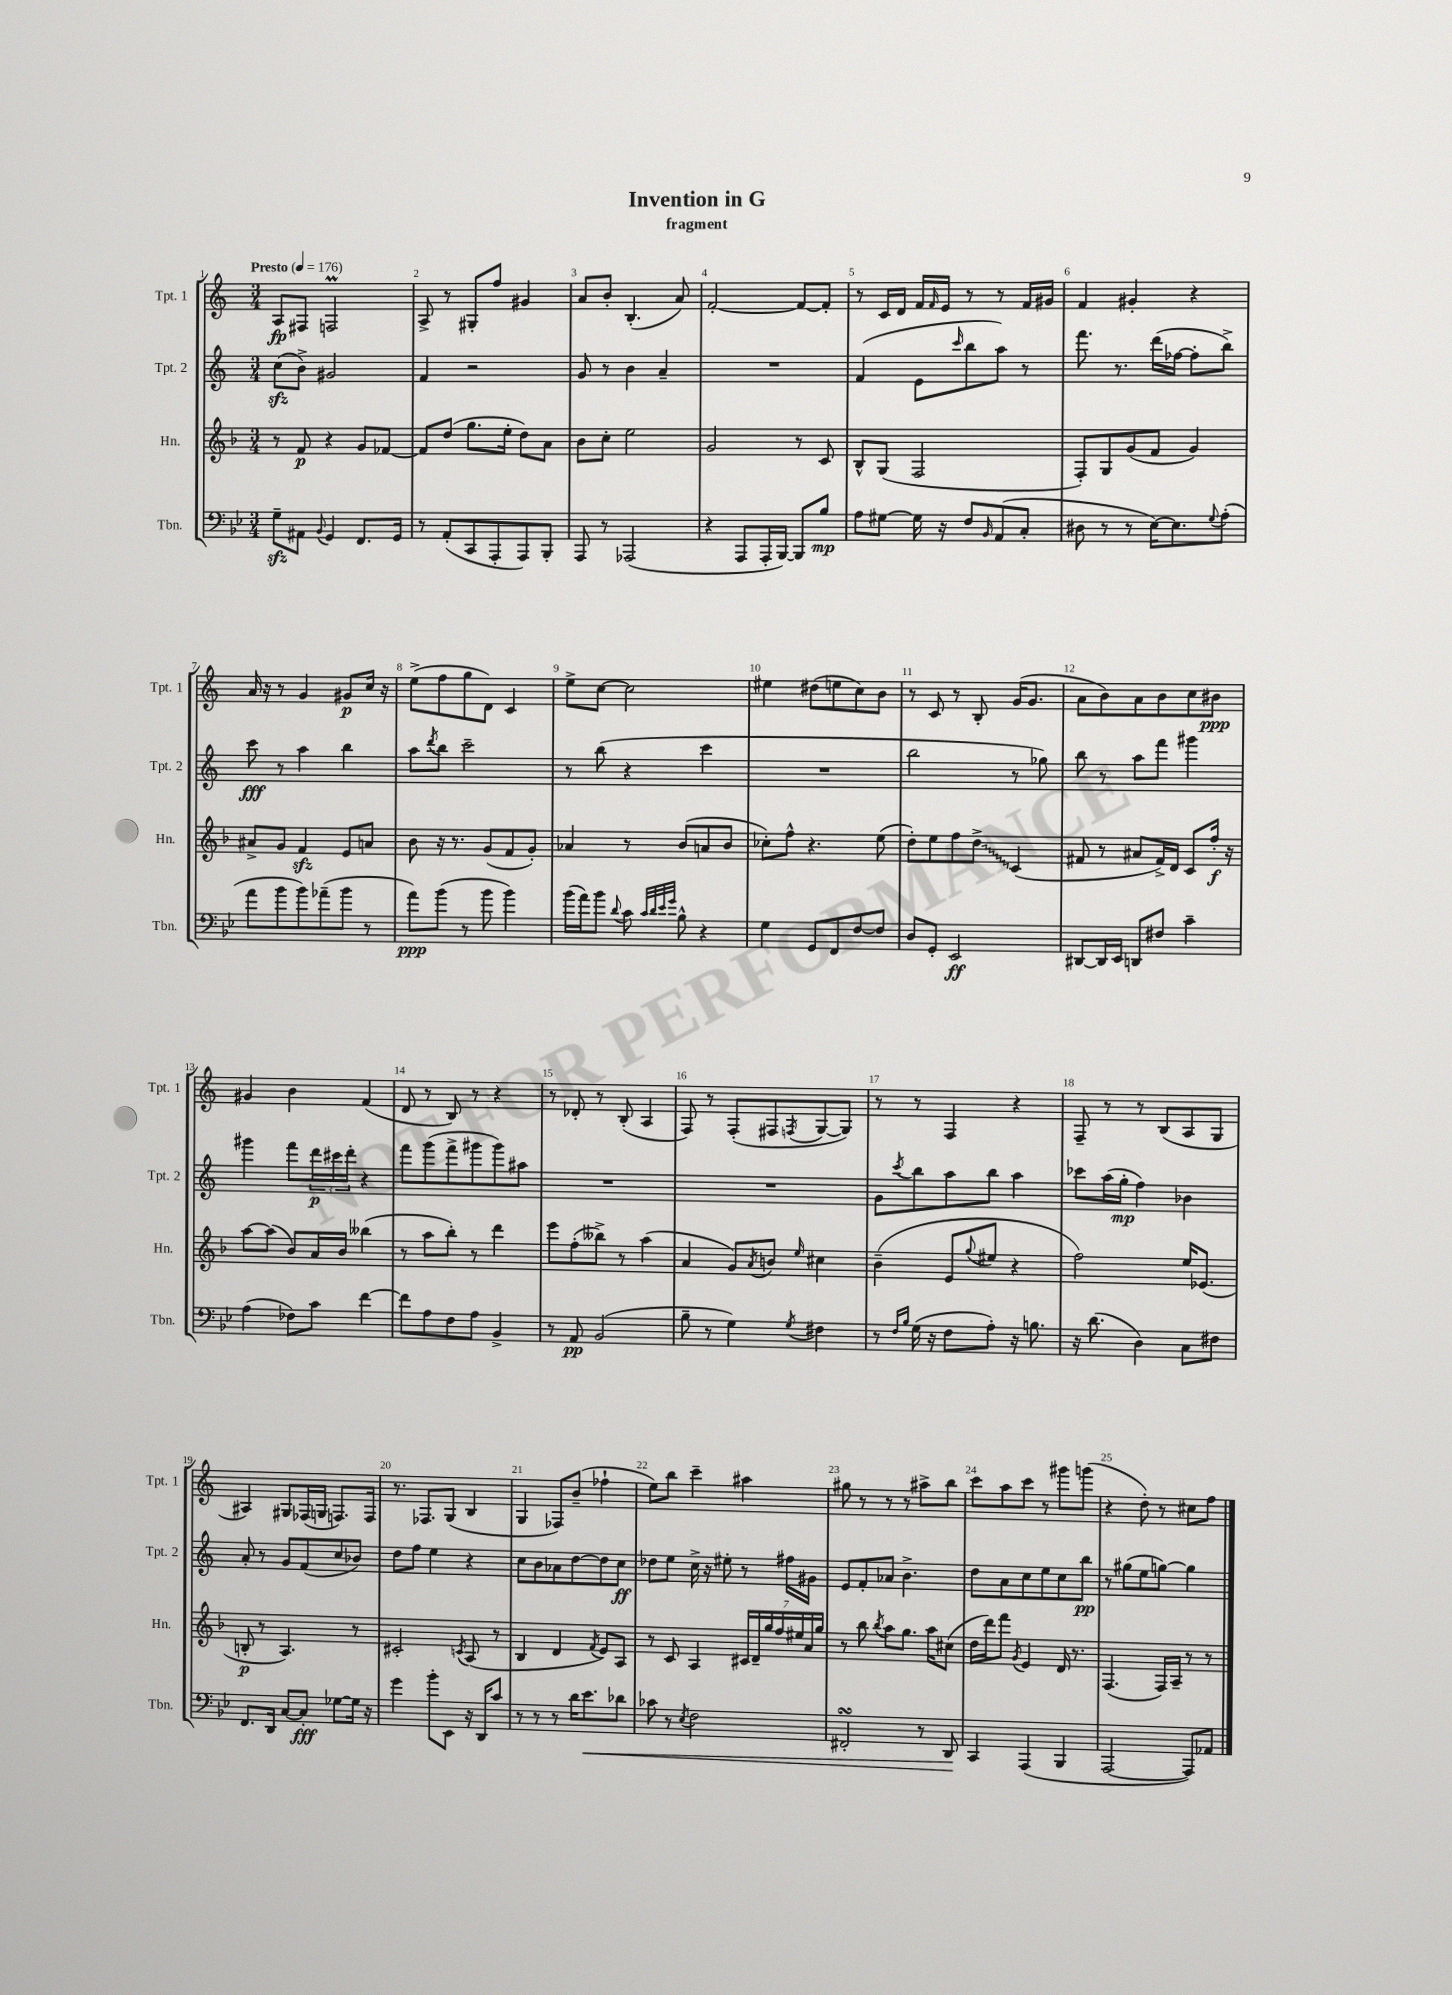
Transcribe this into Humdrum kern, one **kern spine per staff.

**kern	**kern	**kern	**kern
*staff4	*staff3	*staff2	*staff1
*clefF4	*clefG2	*clefG2	*clefG2
*k[b-e-]	*k[b-]	*k[]	*k[]
*M3/4	*M3/4	*M3/4	*M3/4
*MM176	*MM176	*MM176	*MM176
8G~	8r	(8cc	8A
8AA#	8f	8b^)	8F#
8qqBB-	.	.	.
4GG	4r	2g#	2F
8.FF	8g	.	.
.	[8f-	.	.
16GG	.	.	.
=	=	=	=
8r	8f-]	4f	8A^
(8AA'	(8dd	.	8r
8CC	8.gg	2r	8G#'
8AAA'	.	.	8ff
.	16ee'	.	.
8AAA)	8dd)	.	4g#
8BBB-'	8a	.	.
=	=	=	=
8AAA	8b-	8g	8a
8r	8cc'	8r	8b'
(2AAA-	2ee	4b	(4.B'
.	.	4a~	.
.	.	.	8a)
=	=	=	=
4r	2g	2.r	[2f'
8AAA	.	.	.
16AAA'	.	.	.
[16BBB-)	.	.	.
8BBB-]	8r	.	8f_
8B-	8c	.	8f']
=	=	=	=
8A	8B-^^	(4f	8r
[8G#	(8G	.	16c
.	.	.	16d
16G#]	2F	8e	16f
.	.	.	16qqf
16r	.	.	16e
.	.	16qqccc	.
8F	.	8bb	8r
16qqBB-	.	.	.
(8AA	.	8aa)	8r
8C'	.	8r	16f
.	.	.	16g#
=	=	=	=
8D#	8F')	8.fff	4f
8r	8G	.	.
.	.	8.r	.
8r	(8g	.	4g#'
[16E-)	8f	(16ddd	.
8.E-]	.	[16ff-	.
.	4g)	8ff-']	4r
8qqG	.	.	.
(8A'	.	8bb^)	.
=	=	=	=
8a	8a#^	8ccc	16a
.	.	.	16r
8b-	8g	8r	8r
8b-)	4f	4aa	4g
(8a-~	.	.	.
8b-	8e	4bb	8g#
8r	8a	.	16cc
.	.	.	16r
=	=	=	=
8a)	8b-	8aa	(8ee^
.	.	8qddd	.
(8b-	16r	8bb	8ff
.	8.r	.	.
8r	.	2ccc~	8gg
8b-	(8g	.	8d)
4b-)	8f	.	4c
.	8g')	.	.
=	=	=	=
(16b-	4a-	8r	8ee^
16a)	.	.	.
8b-	.	(8bb	[8cc
8qqd	.	.	.
8c	8r	4r	2cc]
32qqc	.	.	.
32qqd	.	.	.
32qqe-	.	.	.
32qqg	.	.	.
8B-^^	(8b-	.	.
4r	8a	4ccc	.
.	8b-	.	.
=	=	=	=
4G	8cc-')	2.r	4ee#
.	8ff^^	.	.
8GG	4.r	.	(8dd#
8FF	.	.	8ee
[8F	.	.	8cc)
8F]	(8ee	.	8b
=	=	=	=
8D	8dd')	2bb	8r
8GG'	8ee	.	8c
2EE-	8ff	.	8r
.	8dd^	.	8B'
.	(4c	8r	(16g
.	.	.	8.g
.	.	8gg-)	.
=	=	=	=
[8DD#	8f#	8bb	8a
16DD#]	8r	8r	8b)
16EE-	.	.	.
8DD	8a#	8aa	8a
8F#	16f#^)	8fff	8b
.	16d	.	.
4c~	8c	4ggg#	8cc
.	16ff'	.	8b#
.	16r	.	.
=	=	=	=
(4A	[8aa	4ggg#	4g#
.	(8aa]	.	.
8F-)	8b-)	8fff	4b
8c	16a	24ddd	.
.	.	24ccc#	.
.	16b-	.	.
.	.	24ddd'	.
[4f	(4bb--	4r	(4f
=	=	=	=
8f]	8r	8fff	8d
8A	8aa	(8ggg	8r
8F	8bb-')	8fff^	8B)
8A	8r	8ggg#	8r
4BB-^	4ddd	8ggg#)	4r
.	.	8aa#	.
=	=	=	=
8r	8eee	2.r	8r
8AA	(8ff'	.	8d-'
(2BB-	8bb--^)	.	8r
.	8r	.	(8B'
.	(4aa	.	4A
=	=	=	=
8B-~	4a	2.r	8F)
8r	.	.	8r
4G)	8g)	.	(8F'
.	8qa	.	.
.	8b	.	8F#
8qG	16qqee	.	8qF
4F#	4cc#	.	[8G
.	.	.	8G])
=	=	=	=
8r	(4b-~	8g	8r
16qqF	.	.	.
16qqB-	.	8qccc	.
(16G	.	8bb	8r
16r	.	.	.
8F	8e	8aa	4F
.	8qqgg	.	.
8A')	8ee#	8bb	.
16r	4r	4aa	4r
8.B	.	.	.
=	=	=	=
16r	2ff)	8ccc-	8F~
(8.d	.	.	.
.	.	(16aa	8r
.	.	16gg'	.
4D)	.	4ff)	8r
.	.	.	(8B
8C	16ee	4b-	8A
.	(8.e-	.	.
8F#	.	.	8G
=	=	=	=
8.FF	8B'	8a'	4A#)
.	8r	8r	.
16DD	.	.	.
[8C	4.A)	8g	8G#
8C']	.	(8f	(16F-
.	.	.	16G
[8G-	.	8cc	8.F)
16G-]	8r	8b-)	.
16r	.	.	16F
=	=	=	=
4g	2c#'	8dd	8.r
.	.	8ff	.
.	.	.	8.F-
8b-'	.	4ee	.
8EE-	.	.	(8G
.	8qc	.	.
16r	(8A	4r	4B
16DD	.	.	.
8c	8r	.	.
=	=	=	=
8r	4B-	8cc	4G
8r	.	8b	.
8r	4d	8a-	8F-)
16d	.	[8dd	(8b~
8.e-	.	.	.
.	8qf	.	.
.	8e)	8dd]	4ff-`
8d-	8A	8cc	.
=	=	=	=
8c-	8r	8dd-	8ee)
8r	8c	8ee	8bb
8qE-	.	.	.
2F	4A	16cc^	4ccc~
.	.	16r	.
.	.	8ee#'	.
.	28c#	8r	4aa#
.	28d~	.	.
.	28gg	.	.
.	28ff	.	.
.	.	16ff#	.
.	28ee#	.	.
.	28a	.	.
.	.	16g#	.
.	28gg	.	.
=	=	=	=
2FF#'	8r	8e	8gg#
.	8bb-	8f'	8r
.	8qbb-	.	.
.	8aa	8a-	8r
.	8.gg	4.b^	8r
8r	.	.	8aa#^
.	16aa	.	.
8DD	(8cc#	.	8bb
=	=	=	=
4CC	16dd	8dd	8ccc
.	16ddd)	.	.
.	8fff	8a	8aa
.	8qg	.	.
(4AAA	4e	8cc	8ccc
.	.	8ee	8r
4BBB-	16d	8cc	8ggg#
.	8.r	.	.
.	.	8bb	(8ggg
=	=	=	=
[2AAA	(4.F	8r	4r
.	.	(8gg#	.
.	.	8ee	8dd')
.	16F)	[8gg)	8r
.	16A~	.	.
8AAA])	8r	4gg]	8cc#
8AA-	8r	.	8ff
==	==	==	==
*-	*-	*-	*-
